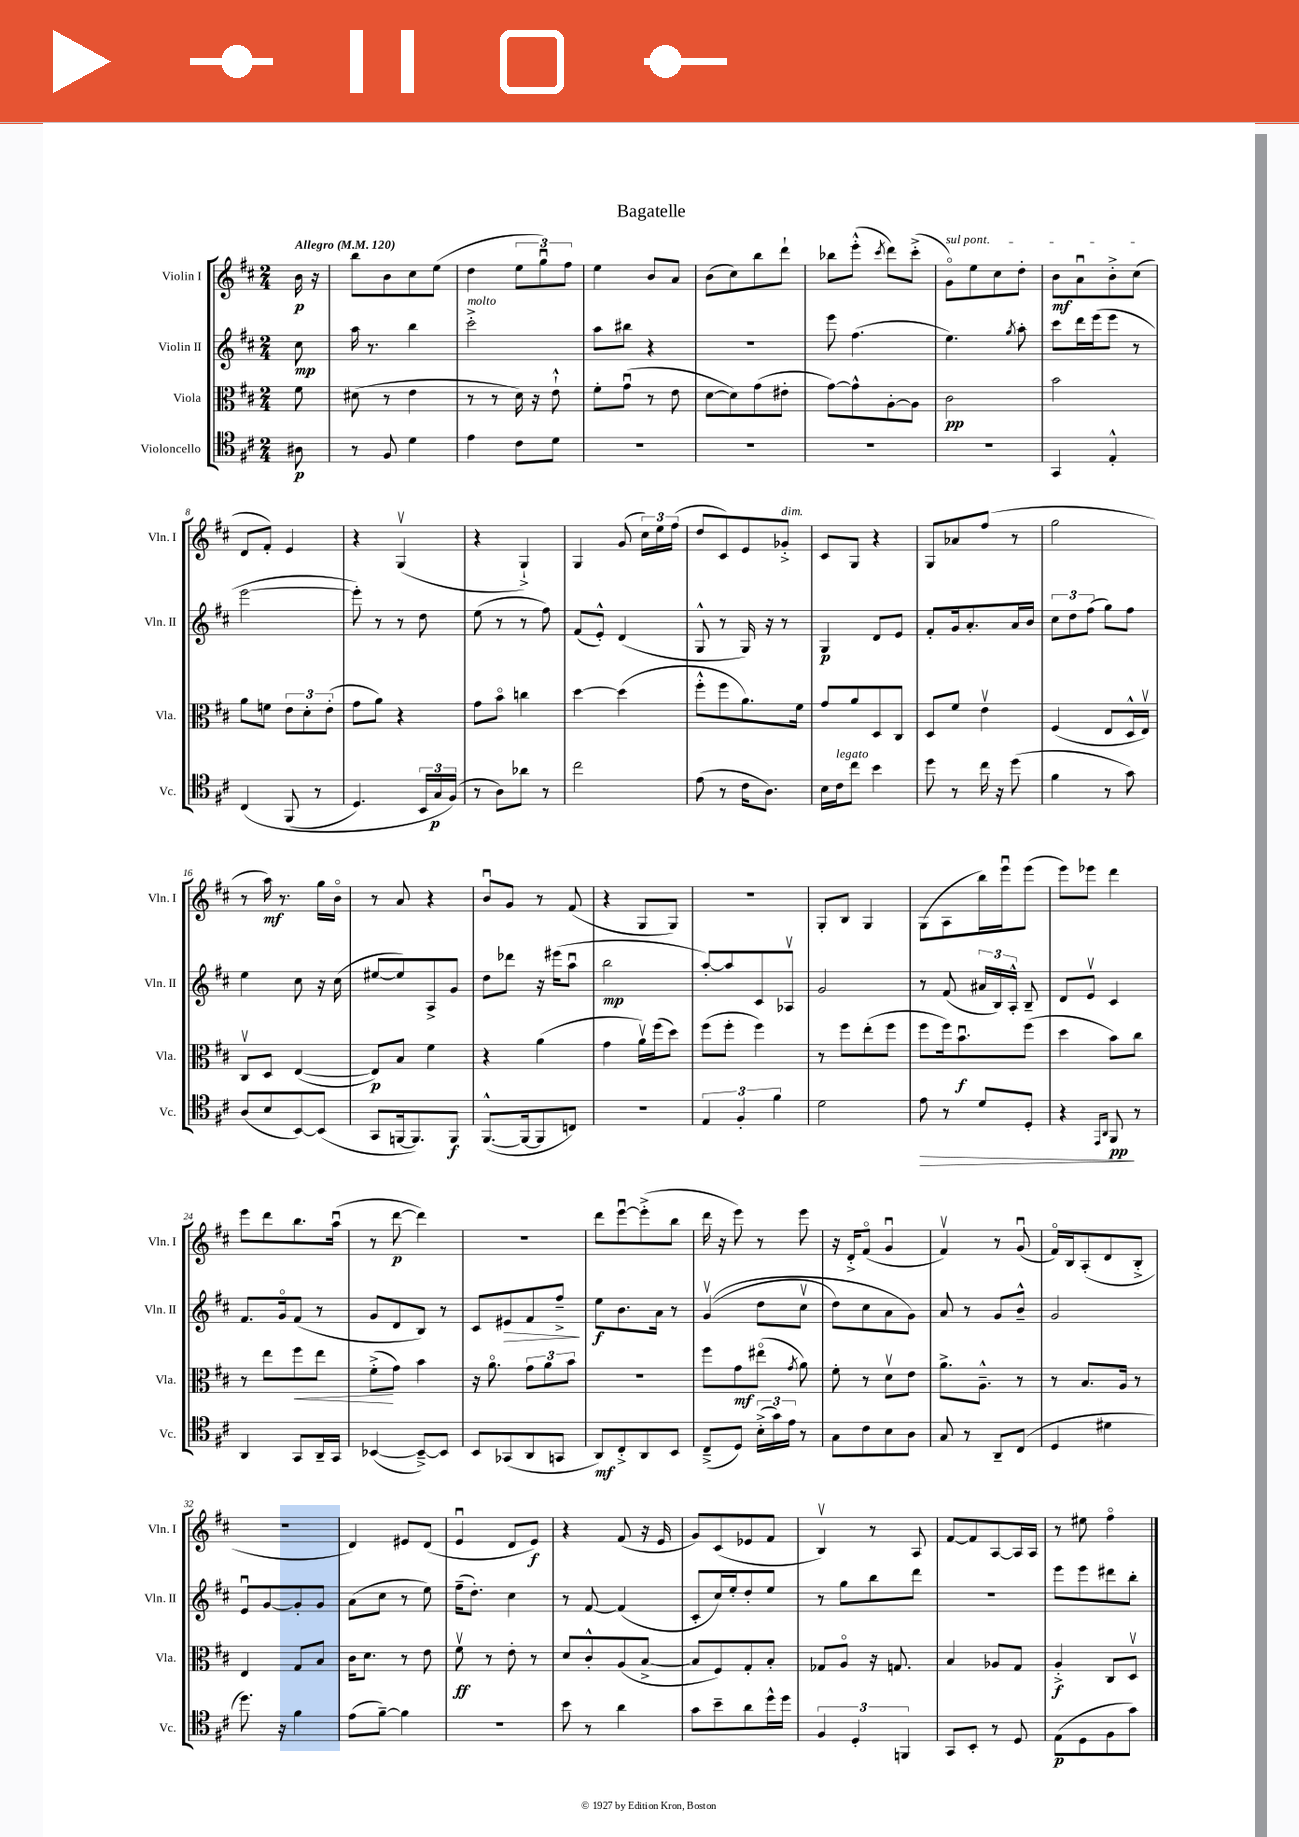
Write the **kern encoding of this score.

**kern	**kern	**kern	**kern
*staff4	*staff3	*staff2	*staff1
*clefC4	*clefC3	*clefG2	*clefG2
*k[f#c#]	*k[f#c#]	*k[f#c#]	*k[f#c#]
*M2/4	*M2/4	*M2/4	*M2/4
*MM120	*MM120	*MM120	*MM120
8A#	8f#	8cc#	16b
.	.	.	16r
=	=	=	=
8r	(8d#	16aa	8bb
.	.	8.r	.
8F#	8r	.	8b
4d	4e	4bb	8cc#
.	.	.	(8ee
=	=	=	=
4e	8r	2ccc#'^	4dd
.	8r	.	.
8c#	16d)	.	12ee
.	16r	.	.
.	.	.	12ggu)
8d	8e`^^	.	.
.	.	.	12ff#
=	=	=	=
2r	8f#'	8aa	4ee
.	(8gu	8bb#	.
.	8r	4r	8b
.	8e	.	8a
=	=	=	=
2r	[8d	2r	(8b
.	8d])	.	8cc#)
.	(8g	.	8bb
.	8e#'	.	8ddd`
=	=	=	=
2r	[8g)	8eee	8bb-
.	8g^^]	(4.ff#	(8eee'^^
.	.	.	8qccc#
.	[8A'	.	8ddd)
.	8A]	.	(8ccc#'^
=	=	=	=
2r	2c#	4.ee)	8go)
.	.	.	8ee
.	.	.	8cc#
.	.	8qgg	.
.	.	8aa'	8dd'
=	=	=	=
4GG	2b	8ccc#	8b
.	.	16ddd	8au
.	.	(16eee	.
4E'^^	.	8eee	8b'^
.	.	8r	(8cc#
=	=	=	=
&(4C#	8a	[2eee	8d
.	8f	.	8f#')
(8FF#	12e	.	4e
.	12d'	.	.
8r	.	.	.
.	(12e'	.	.
=	=	=	=
4.D)	8g	8eee'])	4r
.	8a)	8r	.
.	4r	8r	(4Gv
24BB	.	8dd	.
24G	.	.	.
(24F#&)	.	.	.
=	=	=	=
8r	8g	(8ee	4r
8A)	8bo	8r	.
8a-	4cc	8r	4G`^)
8r	.	8ff#)	.
=	=	=	=
2cc#	[4dd	(8f#	4G
.	.	8e'^^)	.
.	(4dd]	(4d	(8g
.	.	.	24cc#)
.	.	.	24ee
.	.	.	(24ff#
=	=	=	=
(8e	8ff#'^^	8G^^	8dd
8r	8ff#	8r	8c#)
16c#	8.a)	16G)	8e
8.A)	.	16r	.
.	.	8r	8g-'^
.	16f#	.	.
=	=	=	=
16B	8g	4G	8c#
16c#	.	.	.
8cc#	8a	.	8G
4b	8D	8d	4r
.	8C#	8e	.
=	=	=	=
8dd	8D	8f#'	8G
8r	8f#	16g	8a-
.	.	8.a'	.
16cc#	4ev	.	(8ff#
16r	.	.	.
(8dd	.	16a	8r
.	.	16b	.
=	=	=	=
4f#	(4F#	12cc#	2gg
.	.	12dd	.
.	.	(12ff#	.
8r	8E	8gg)	.
8g)	16D^^	8ff#	.
.	16Ev)	.	.
=	=	=	=
(8A	8C#v	4ee	8r
8B	8D	.	16aa)
.	.	.	8.r
[8BB)	([4E	8cc#	.
(8BB]	.	16r	16gg
.	.	(16cc#	16bo
=	=	=	=
8GG	8E])	[8ee#	8r
[16FF	8B	8ee#])	8a
8.FF])	.	.	.
.	4f#	8A^	4r
8FF	.	8g	.
=	=	=	=
([8.FF#^^	4r	8dd	8bu
.	.	8ddd-	8g
16FF#_	.	.	.
8FF#]	(4a	16r	8r
.	.	(16eee#	.
8C)	.	8aau	(8f#
=	=	=	=
2r	4g	2bb	4r
.	16av)	.	8G
.	(16ff#	.	.
.	8dd)	.	8G)
=	=	=	=
6E	(8ff#	[8aa')	2r
.	8ff#'	8aa]	.
6F#'	.	.	.
.	4ff#)	8c#	.
6f#	.	.	.
.	.	8A-v	.
=	=	=	=
2d	8r	2g	8G'
.	8ff#	.	8B
.	(8ee'	.	4G
.	8ff#	.	.
=	=	=	=
8e	8ff#	8r	(8G
8r	16ff#)	(8f#	8A
.	8.bu	.	.
8d	.	24a#	16bb)
.	.	24B)	.
.	.	.	16eeeu
.	.	24A'^^	.
8D'	(8ff#	8B~	(8eee
=	=	=	=
4r	4dd	8d	8eee)
.	.	8ev	8eee-
16qqEE	.	.	.
16qqAA	.	.	.
8FF#	8b)	4c#	4ddd
8r	8cc#	.	.
=	=	=	=
4AA	8r	8.f#	8eee
.	8ee	.	8ddd
.	.	16go	.
8GG	8ff#	(8f#	8.bb
16AA~	8ee	8r	.
16GG	.	.	(16aau
=	=	=	=
([4BB-	(8f#'^	8g	8r
.	8g)	8d	[8ddd
8BB-~^_)	4b	8B)	4ddd])
8BB-]	.	8r	.
=	=	=	=
8BB	16r	8c#	2r
.	8.ao	.	.
(8GG-	.	8e#	.
8AA	12g	8f#	.
.	12a	.	.
8GG	.	8ff#~^	.
.	12b	.	.
=	=	=	=
8AA)	2r	8ee	8ddd
8C#'^	.	8.b	[8eeeu
8AA	.	.	(8eee'^]
.	.	16a	.
8BB	.	8r	8bb
=	=	=	=
(8C#~^	8ff#	&((4gv	16ddd
.	.	.	16r
8D)	8g	.	8eee)
(24B'^	(8ee#o	8dd	8r
24g)	.	.	.
24e	.	.	.
.	8qg	.	.
8r	8a)	8cc#v	8eee
=	=	=	=
8G	8f#'	8dd)	16r
.	.	.	16d'^
8c#	8r	8cc#	(8f#o
8B	8dv	8a	4gu
8A	8e	8g&)	.
=	=	=	=
8G	8.a^	8a	4f#v)
8r	.	8r	.
.	8.A~^^	.	.
8AA~	.	8g	8r
(8C#	8r	8b~^^	(8gu
=	=	=	=
4D	8r	2g	16f#o)
.	.	.	16B
.	8.B	.	(8A'
4d#	.	.	8d
.	16A	.	.
.	8r	.	8B'^
=	=	=	=
8.dd)	4E	8eu	2r
.	.	[8g	.
16r	.	.	.
4f#	8G	8g']	.
.	8B	8g	.
=	=	=	=
(8e	16c#	(8a	4d)
.	8.d	.	.
[8f#~)	.	8cc#	.
4f#]	8r	8r	8e#
.	8e	8ee)	(8d
=	=	=	=
2r	8f#v	(16ff#~	4eu
.	.	8.dd')	.
.	8r	.	.
.	8e'	4cc#	8d
.	8r	.	8e)
=	=	=	=
8b	8d	8r	4r
8r	8c#'^^	[8f#	.
4a	(8A	(4f#]	(8f#
.	[8B^	.	16r
.	.	.	16e
=	=	=	=
8g	8B]	8c#'	8g)
8b~	8F#)	16cc#)	(8c#
.	.	16ee'	.
8a	8G'	8dd'	8e-
16dd^^	8B'	8ee	8f#
16dd	.	.	.
=	=	=	=
6F#	8G-	8r	4Bv)
.	8Ao	8gg	.
6D'	.	.	.
.	16r	8bb	8r
.	8.G	.	.
6FF	.	.	.
.	.	8ddd	8A
=	=	=	=
8GG	4B	2r	[8f#
8BB'	.	.	8f#]
8r	8A-	.	[8A
8D	8G	.	16A]
.	.	.	16A
=	=	=	=
(8E	4A'^	8eee	8r
8D	.	8eee	8ee#
8F#	8C#	8ddd#	4ff#o
8g)	8Dv	8bb'	.
==	==	==	==
*-	*-	*-	*-
